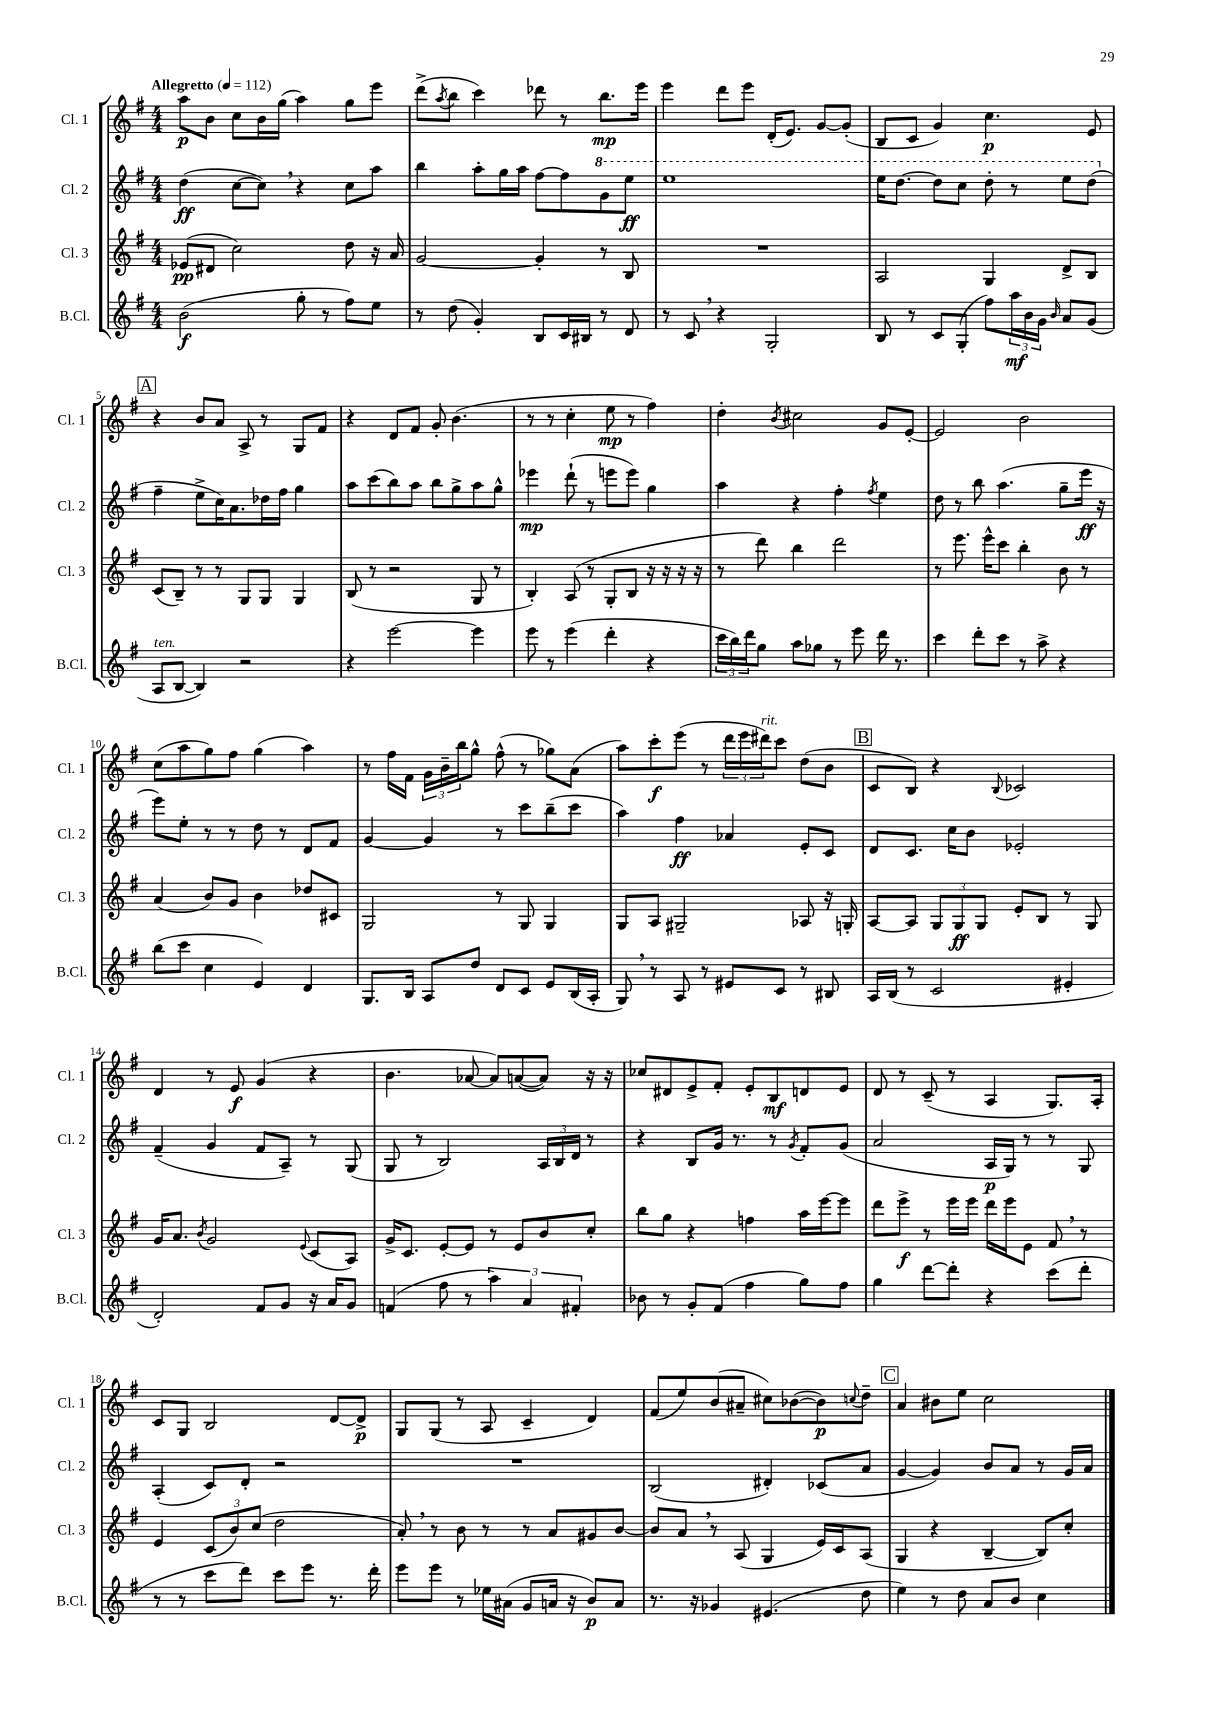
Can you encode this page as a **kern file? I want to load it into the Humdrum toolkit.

**kern	**dynam	**kern	**dynam	**kern	**dynam	**kern	**dynam
*part4	*part4	*part3	*part3	*part2	*part2	*part1	*part1
*staff4	*staff4	*staff3	*staff3	*staff2	*staff2	*staff1	*staff1
*I"B.Cl.	*	*I"Cl. 3	*	*I"Cl. 2	*	*I"Cl. 1	*
*I'B.Cl.	*	*I'Cl. 3	*	*I'Cl. 2	*	*I'Cl. 1	*
*clefG2	*	*clefG2	*	*clefG2	*	*clefG2	*
*k[f#]	*	*k[f#]	*	*k[f#]	*	*k[f#]	*
*M4/4	*	*M4/4	*	*M4/4	*	*M4/4	*
*MM112	*	*MM112	*	*MM112	*	*MM112	*
=1	=1	=1	=1	=1	=1	=1	=1
!	!	!	!	!	!	!LO:TX:a:B:t=Allegretto	!
(2b\	f	(8e-X/L	pp	(4dd\	ff	8aa\L	p
.	.	8d#X/J	.	.	.	8b\J	.
.	.	2cc\)	.	[8cc\L	.	8cc\L	.
.	.	.	.	8cc,\J])	.	16b\L	.
.	.	.	.	.	.	(16gg\JJ	.
8gg'\	.	.	.	4r	.	4aa\)	.
8r	.	.	.	.	.	.	.
8ff#\L)	.	8dd\	.	8cc\L	.	8gg\L	.
8ee\J	.	16r	.	8aa\J	.	8eee\J	.
.	.	16a/	.	.	.	.	.
=2	=2	=2	=2	=2	=2	=2	=2
8r	.	[2g/	.	4bb\	.	(8ddd^\L	.
.	.	.	.	.	.	8qaa/	.
(8dd\	.	.	.	.	.	8bb\J	.
4g'/)	.	.	.	8aa'\L	.	4ccc\)	.
.	.	.	.	16gg\L	.	.	.
.	.	.	.	16aa\JJ	.	.	.
8B/L	.	4g'/]	.	[8ff#\L	.	8ddd-X\	.
16c/L	.	.	.	8ff#\]	.	8r	.
16B#X/JJ	.	.	.	.	.	.	.
*	*	*	*	*8va	*	*	*
8r	.	8r	.	8gg\	.	8.bb\L	mp
8d/	.	8B/	.	8eee\J	ff	.	.
.	.	.	.	.	.	16eee\Jk	.
=3	=3	=3	=3	=3	=3	=3	=3
8r	.	1r	.	1eee	.	4eee\	.
8c,/	.	.	.	.	.	.	.
4r	.	.	.	.	.	8ddd\L	.
.	.	.	.	.	.	8eee\J	.
2G'/	.	.	.	.	.	(16d'/KL	.
.	.	.	.	.	.	8.e/J)	.
.	.	.	.	.	.	[8g/L	.
.	.	.	.	.	.	(8g'/J]	.
=4	=4	=4	=4	=4	=4	=4	=4
8B/	.	2A/	.	16eee\KL	.	8B/L	.
.	.	.	.	[8.ddd\J	.	.	.
8r	.	.	.	.	.	8c/J	.
8c/L	.	.	.	8ddd\L]	.	4g/)	.
(8G'/J	.	.	.	8ccc\J	.	.	.
8ff#\L)	.	4G/	.	8ddd'\	.	4.cc\	p
24aa\L	mf	.	.	8r	.	.	.
24b\	.	.	.	.	.	.	.
24g\JJ	.	.	.	.	.	.	.
16qqb/	.	.	.	.	.	.	.
8a/L	.	8d^/L	.	8eee\L	.	.	.
(8g/J	.	8B/J	.	(8ddd\J	.	8e/	.
!!LO:LB:g=z
!!LO:REH:place=s1:t=A
=5	=5	=5	=5	=5	=5	=5	=5
*	*	*	*	*X8va	*	*	*
!LO:TX:a:i:t=ten.	!	!	!	!	!	!	!
8A/L	.	(8c/L	.	4ff#~\	.	4r	.
[8B/J	.	8B~/J)	.	.	.	.	.
4B/])	.	8r	.	8ee^\L	.	8b/L	.
.	.	8r	.	16cc\K)	.	8a/J	.
.	.	.	.	8.a\	.	.	.
2r	.	8G/L	.	.	.	8A^/	.
.	.	8G/J	.	16dd-X\L	.	8r	.
.	.	.	.	16ff#\JJ	.	.	.
.	.	4G/	.	4gg\	.	8G/L	.
.	.	.	.	.	.	8f#/J	.
=6	=6	=6	=6	=6	=6	=6	=6
4r	.	(8B/	.	8aa\L	.	4r	.
.	.	8r	.	(8ccc\	.	.	.
[2eee\	.	2r	.	8bb\)	.	8d/L	.
.	.	.	.	8aa\J	.	8f#/J	.
.	.	.	.	8bb\L	.	8g'/	.
.	.	.	.	8gg^\	.	(4.b\	.
4eee\]	.	8G/	.	8aa\	.	.	.
.	.	8r	.	8gg^^\J	.	.	.
=7	=7	=7	=7	=7	=7	=7	=7
8eee\	.	4B'/)	.	4eee-X\	mp	8r	.
8r	.	.	.	.	.	8r	.
(4eee\	.	(8A/	.	(8ddd`\	.	4cc'\	.
.	.	8r	.	8r	.	.	.
4ddd'\	.	8G'/L	.	8eeen\L	.	8ee\	mp
.	.	8B/J	.	8eee\J)	.	8r	.
4r	.	16r	.	4gg\	.	4ff#\)	.
.	.	16r	.	.	.	.	.
.	.	16r	.	.	.	.	.
.	.	16r	.	.	.	.	.
=8	=8	=8	=8	=8	=8	=8	=8
24ccc\LL	.	8r	.	4aa\	.	4dd'\	.
24bb\)	.	.	.	.	.	.	.
24ddd\J	.	.	.	.	.	.	.
8gg\J	.	8ddd\)	.	.	.	.	.
.	.	.	.	.	.	8qb/	.
8aa\L	.	4bb\	.	4r	.	2cc#X\	.
8gg-X\J	.	.	.	.	.	.	.
8r	.	2ddd\	.	4ff#'\	.	.	.
8eee\	.	.	.	.	.	.	.
.	.	.	.	8qff#/	.	.	.
16ddd\	.	.	.	4ee\	.	8g/L	.
8.r	.	.	.	.	.	.	.
.	.	.	.	.	.	[8e'/J	.
=9	=9	=9	=9	=9	=9	=9	=9
4ccc\	.	8r	.	8dd\	.	2e/]	.
.	.	8.eee\	.	8r	.	.	.
8ddd'\L	.	.	.	8bb\	.	.	.
.	.	16eee^^\KL	.	.	.	.	.
8ccc\J	.	8ccc\J	.	(4.aa\	.	.	.
8r	.	4bb'\	.	.	.	2b\	.
8aa^\	.	.	.	.	.	.	.
4r	.	8b\	.	8gg~\L	.	.	.
.	.	8r	.	16eee\Jk	ff	.	.
.	.	.	.	16r	.	.	.
!!LO:LB:g=z
=10	=10	=10	=10	=10	=10	=10	=10
(8bb\L	.	(4a/	.	8eee\L)	.	(8cc\L	.
8ccc\J	.	.	.	8ee'\J	.	8aa\	.
4cc\	.	8b/L)	.	8r	.	8gg\)	.
.	.	8g/J	.	8r	.	8ff#\J	.
4e/)	.	4b\	.	8dd\	.	(4gg\	.
.	.	.	.	8r	.	.	.
4d/	.	8dd-X/L	.	8d/L	.	4aa\)	.
.	.	8c#X/J	.	8f#/J	.	.	.
=11	=11	=11	=11	=11	=11	=11	=11
8.G/L	.	2G/	.	[4g/	.	8r	.
.	.	.	.	.	.	16ff#\LL	.
16B/Jk	.	.	.	.	.	16f#\JJ	.
8A/L	.	.	.	4g/]	.	24g\LL	.
.	.	.	.	.	.	24b~\	.
.	.	.	.	.	.	24bb\J	.
8dd/J	.	.	.	.	.	8gg^^\J	.
8d/L	.	8r	.	8r	.	(8ff#^^\	.
8c/J	.	8G/	.	8ccc\L	.	8r	.
8e/L	.	4G/	.	(8bb~\	.	8gg-X\L)	.
(16B/L	.	.	.	8ccc\J	.	(8a\J	.
16A'/JJ	.	.	.	.	.	.	.
=12	=12	=12	=12	=12	=12	=12	=12
8G,/)	.	8G/L	.	4aa\)	.	8aa\L)	.
8r	.	8A/J	.	.	.	8ccc'\	f
8A/	.	2G#X~/	.	4ff#\	ff	(8eee\J	.
8r	.	.	.	.	.	8r	.
8e#X/L	.	.	.	4a-X/	.	24ddd\LL	.
.	.	.	.	.	.	24eee\	.
!	!	!	!	!	!	!LO:TX:a:i:t=rit.	!
.	.	.	.	.	.	24ddd#X\J)	.
8c/J	.	.	.	.	.	8ccc\J	.
8r	.	8A-X/	.	8e'/L	.	(8dd\L	.
8B#X/	.	16r	.	8c/J	.	8b\J	.
.	.	16Gn'/	.	.	.	.	.
!!LO:REH:place=s1:t=B
=13	=13	=13	=13	=13	=13	=13	=13
16A/LL	.	[8A/L	.	8d/L	.	8c/L	.
(16B/JJ	.	.	.	.	.	.	.
8r	.	8A/J]	.	8.c/J	.	8B/J)	.
2c/	.	12G/L	.	.	.	4r	.
.	.	.	.	16cc\KL	.	.	.
.	.	12G/	ff	.	.	.	.
.	.	.	.	8b\J	.	.	.
.	.	12G/J	.	.	.	.	.
.	.	.	.	.	.	8qqB/	.
.	.	8e'/L	.	2e-X'/	.	2c-X/	.
.	.	8B/J	.	.	.	.	.
4e#X'/	.	8r	.	.	.	.	.
.	.	8G/	.	.	.	.	.
!!LO:LB:g=z
=14	=14	=14	=14	=14	=14	=14	=14
2d'/)	.	16g/KL	.	(4f#~/	.	4d/	.
.	.	8.a/J	.	.	.	.	.
.	.	8qb/	.	.	.	.	.
.	.	2g/	.	4g/	.	8r	.
.	.	.	.	.	.	8e/	f
8f#/L	.	.	.	8f#/L	.	(4g/	.
8g/J	.	.	.	8A~/J)	.	.	.
.	.	8qqe/	.	.	.	.	.
16r	.	(8c/L	.	8r	.	4r	.
16a/KL	.	.	.	.	.	.	.
8g/J	.	8A/J)	.	(8G/	.	.	.
=15	=15	=15	=15	=15	=15	=15	=15
(4fn/	.	16g^/KL	.	8G/	.	4.b\	.
.	.	8.c/J	.	.	.	.	.
.	.	.	.	8r	.	.	.
8ff#\	.	[8e'/L	.	2B/)	.	.	.
8r	.	8e/J]	.	.	.	[8a-X/	.
6aa\)	.	8r	.	.	.	8a-/L])	.
.	.	8e/L	.	.	.	([8an/	.
6a/	.	.	.	.	.	.	.
.	.	8b/	.	24A/LL	.	8a/J])	.
.	.	.	.	24B/	.	.	.
6f#X'/	.	.	.	24d/JJ	.	.	.
.	.	8cc'/J	.	8r	.	16r	.
.	.	.	.	.	.	16r	.
=16	=16	=16	=16	=16	=16	=16	=16
8b-X\	.	8bb\L	.	4r	.	8cc-X/L	.
8r	.	8gg\J	.	.	.	8d#X/	.
8g'/L	.	4r	.	8B/L	.	8e^/	.
(8f#/J	.	.	.	16g/Jk	.	8f#'/J	.
.	.	.	.	8.r	.	.	.
4ff#\	.	4ffn\	.	.	.	8e'/L	.
.	.	.	.	8r	.	8B/	mf
.	.	.	.	8qg/	.	.	.
8gg\L)	.	16aa\LL	.	8f#'/L	.	8dn/	.
.	.	[16eee\J	.	.	.	.	.
8ff#\J	.	8eee\J]	.	(8g/J	.	8e/J	.
=17	=17	=17	=17	=17	=17	=17	=17
4gg\	.	8ddd\L	.	2a/	.	8d/	.
.	.	8eee^\J	f	.	.	8r	.
[8ddd\L	.	8r	.	.	.	(8c~/	.
8ddd'\J]	.	16eee\LL	.	.	.	8r	.
.	.	16eee\JJ	.	.	.	.	.
4r	.	16ddd\LL	.	16A/LL	p	4A/	.
.	.	16eee\J	.	16G/JJ)	.	.	.
.	.	8e\J	.	8r	.	.	.
(8ccc\L	.	8f#,/	.	8r	.	8.G/L)	.
8ddd'\J	.	8r	.	8G/	.	.	.
.	.	.	.	.	.	16A'/Jk	.
!!LO:LB:g=z
=18	=18	=18	=18	=18	=18	=18	=18
8r	.	4e/	.	(4A'/	.	8c/L	.
8r	.	.	.	.	.	8G/J	.
8ccc\L	.	(12c/L	.	8c/L)	.	2B/	.
.	.	12b/)	.	.	.	.	.
8ddd\J)	.	.	.	8d'/J	.	.	.
.	.	(12cc/J	.	.	.	.	.
8ccc\L	.	2dd\	.	2r	.	.	.
8eee\J	.	.	.	.	.	.	.
8.r	.	.	.	.	.	[8d/L	.
.	.	.	.	.	.	8d^/J]	p
16ddd'\	.	.	.	.	.	.	.
=19	=19	=19	=19	=19	=19	=19	=19
8eee\L	.	8a',/)	.	1r	.	8G/L	.
8eee\J	.	8r	.	.	.	(8G/J	.
8r	.	8b\	.	.	.	8r	.
16ee-X\LL	.	8r	.	.	.	8A/	.
(16a#X\JJ	.	.	.	.	.	.	.
8g/L	.	8r	.	.	.	4c~/	.
16an/Jk	.	8a/L	.	.	.	.	.
16r	.	.	.	.	.	.	.
8b/L)	p	8g#X/	.	.	.	4d/)	.
8a/J	.	[8b/J	.	.	.	.	.
=20	=20	=20	=20	=20	=20	=20	=20
8.r	.	8b/L]	.	(2B/	.	(8f#/L	.
.	.	8a,/J	.	.	.	8ee/)	.
16r	.	.	.	.	.	.	.
4g-X/	.	8r	.	.	.	(8b/	.
.	.	(8A/	.	.	.	8a#X~/J	.
(4.e#X/	.	4G/	.	4d#X'/)	.	8cc#X\L)	.
.	.	.	.	.	.	([8b-X\	.
.	.	16e/LL)	.	(8c-X/L	.	8b-\])	p
.	.	16c/J	.	.	.	.	.
.	.	.	.	.	.	8qqccn/	.
8dd\	.	(8A/J	.	8a/J	.	8dd~\J	.
!!LO:REH:place=s1:t=C
=21	=21	=21	=21	=21	=21	=21	=21
4ee\)	.	4G/	.	[4g/	.	4a/	.
8r	.	4r	.	4g/])	.	8b#X\L	.
8dd\	.	.	.	.	.	8ee\J	.
8a/L	.	[4B~/	.	8b/L	.	2cc\	.
8b/J	.	.	.	8a/J	.	.	.
4cc\	.	8B/L])	.	8r	.	.	.
.	.	8cc'/J	.	16g/LL	.	.	.
.	.	.	.	16a/JJ	.	.	.
==	==	==	==	==	==	==	==
*-	*-	*-	*-	*-	*-	*-	*-
